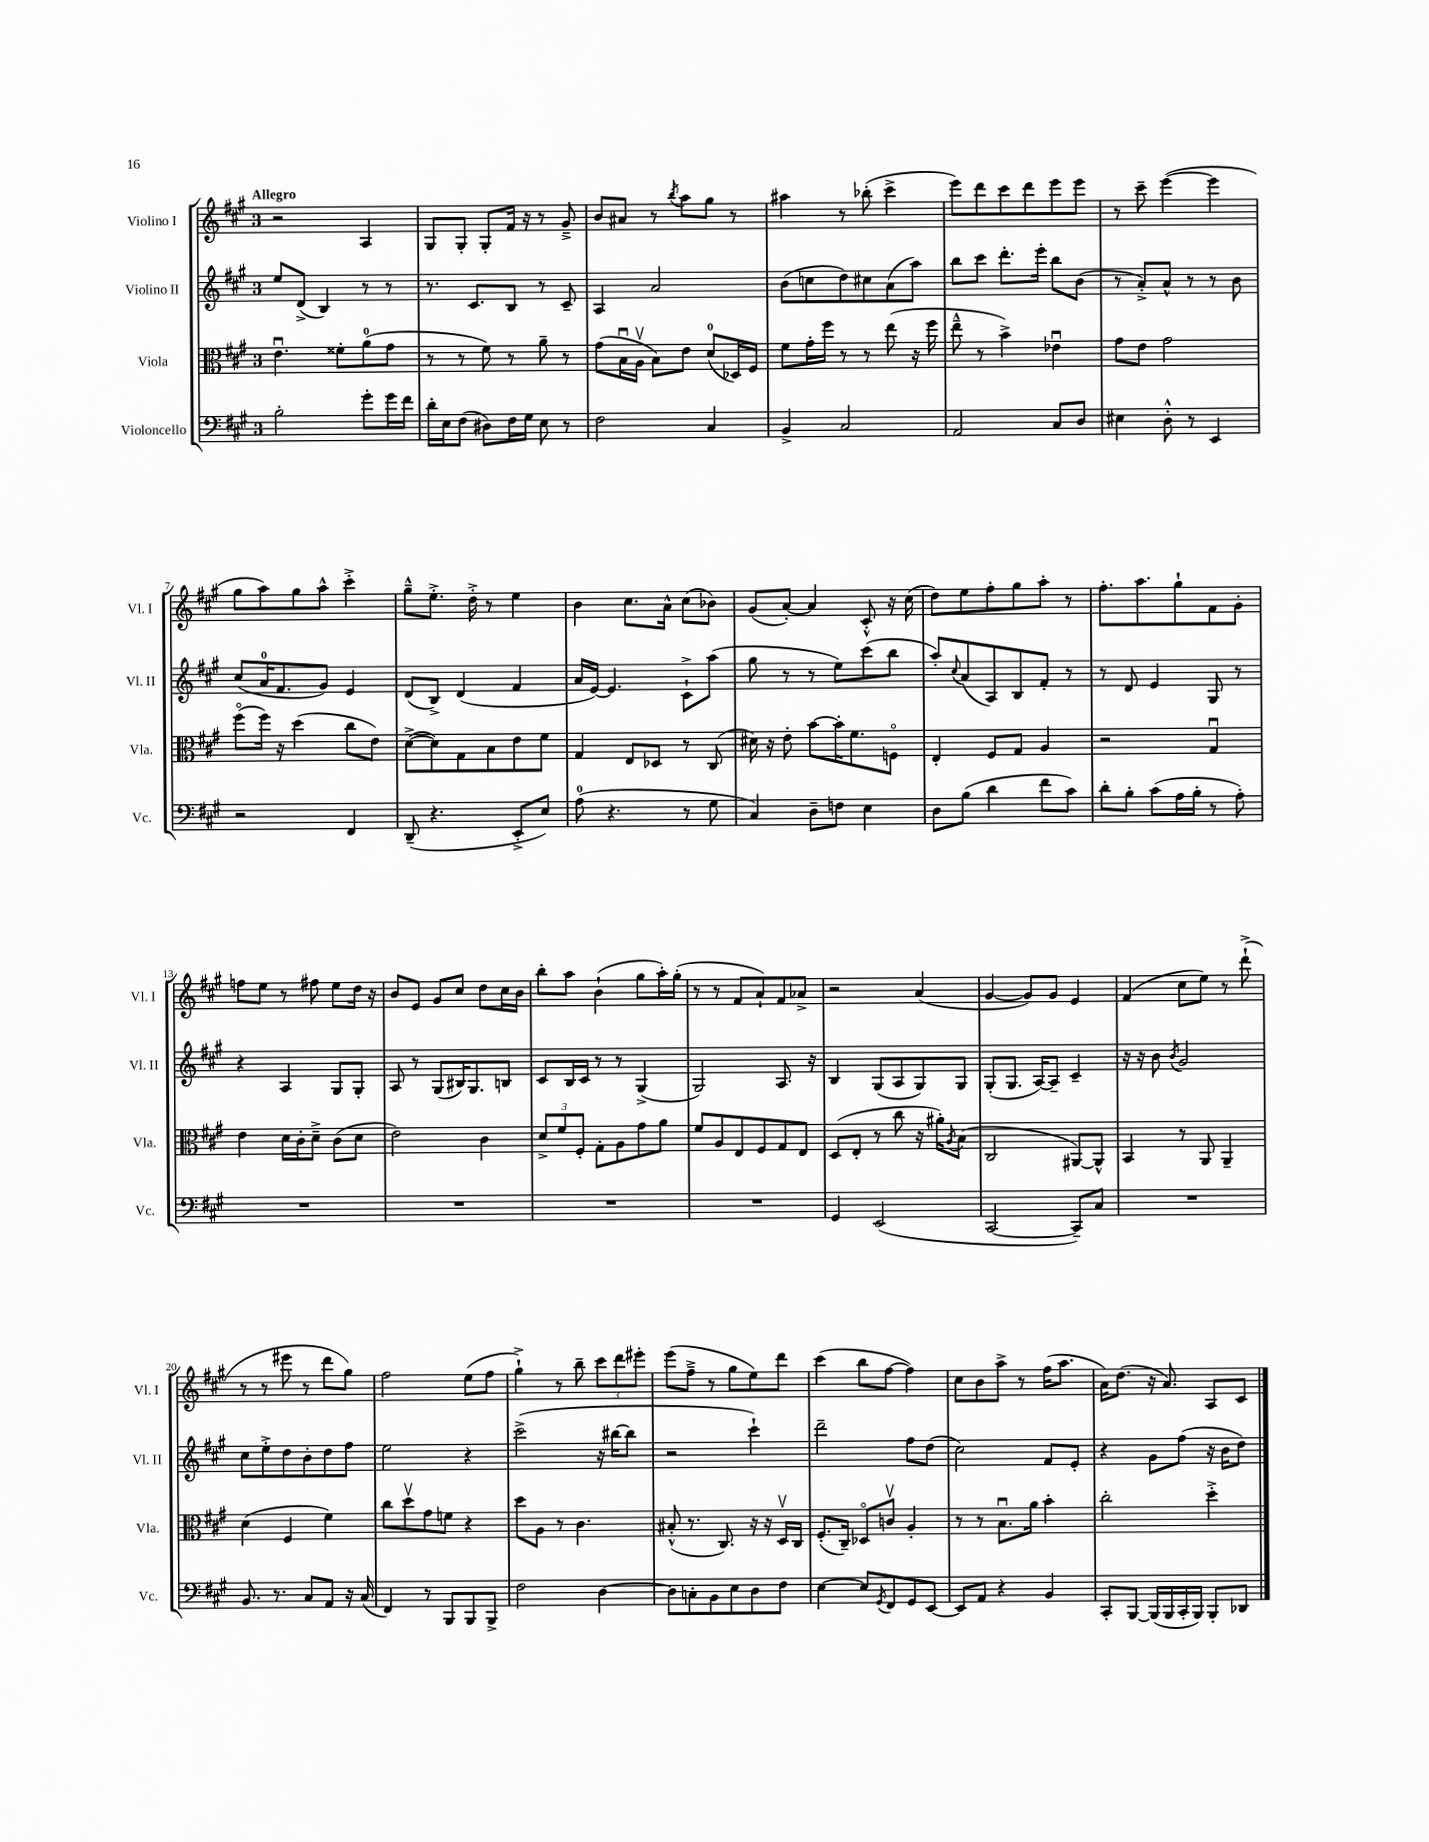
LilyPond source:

<<
\new StaffGroup <<
\new Staff = "s0" \with { instrumentName = "Violino I" shortInstrumentName = "Vl. I" } {
    \clef treble \key a \major \once \override Staff.TimeSignature.style = #'single-digit \time 3/4 \tempo "Allegro"
    r2 a4 |
    gis8 gis8-. gis8-. fis'16 r16 r8 gis'8---> |
    b'8 ais'8 r8 \acciaccatura { b''8 } a''8 gis''8 r8 |
    ais''4 r8 bes''8-.( cis'''4-> |
    e'''8) d'''8 cis'''8 d'''8 e'''8 e'''8 |
    r8 cis'''8-- e'''4~( e'''4 |
    gis''8 a''8) gis''8 a''8-^ cis'''4-.-> |
    gis''8---^ e''8.-.-> d''16-.-> r8 e''4 |
    b'4 cis''8. a'16-^ cis''8( bes'8) |
    gis'8( a'8~-.) a'4 cis'8-.-^ r16 cis''16( |
    d''8) e''8 fis''8-. gis''8 a''8-. r8 |
    fis''8.-. a''8. gis''8-! fis'8 gis'8-. |
    f''8 e''8 r8 fis''8 e''8 d''16 r16 |
    b'8 e'8 gis'8 cis''8 d''8 cis''16 b'16 |
    b''8-. a''8 b'4-!( gis''8 a''16-.) gis''16-.( |
    r8 r8 fis'8 a'8-!) fis'8 aes'8-> |
    r2 a'4( |
    gis'4~ gis'8) gis'8 e'4 |
    fis'4( cis''8 e''8) r8 d'''8-!->( |
    r8 r8 eis'''8 r8 d'''8 gis''8) |
    fis''2 e''8( fis''8 |
    gis''4-!->) r8 b''8-- \tuplet 3/2 { cis'''8 d'''8 eis'''8-. } |
    e'''8( fis''8---> r8 gis''8 e''8) d'''8 |
    cis'''4( b''8 fis''8~ fis''4) |
    cis''8 b'8 a''8-> r8 fis''16( a''8. |
    a'16) d''8.( r16 a'8.) a8 cis'8 \bar "|." |
}
\new Staff = "s1" \with { instrumentName = "Violino II" shortInstrumentName = "Vl. II" } {
    \clef treble \key a \major \once \override Staff.TimeSignature.style = #'single-digit \time 3/4
    e''8 d'8->( b4) r8 r8 |
    r8. cis'8. b8 r8 cis'8-- |
    a4 a'2 |
    b'8( c''8 d''8) cis''8 a'8( a''8) |
    b''8 cis'''8 d'''8.-. e'''16-. b''8 b'8( |
    r8 a'8-.->) a'8-^ r8 r8 b'8 |
    cis''8( a'16-0 fis'8. gis'8) e'4 |
    d'8( b8->) d'4( fis'4 |
    a'16 e'16~) e'4. cis'8-!-> a''8( |
    gis''8 r8 r8 e''8) cis'''8( b''8 |
    a''8-.) \appoggiatura { cis''8 } a'8( a8) b8 fis'8-. r8 |
    r8 d'8 e'4 gis8 r8 |
    r4 a4 gis8 gis8-. |
    a8 r8 gis8( bis16) gis8. b8 |
    cis'8 b16 cis'16 r8 r8 gis4->( |
    gis2) a8. r16 |
    b4 gis8( a8 gis8) gis8 |
    gis8-.( gis8. a16~) a8-- cis'4-- |
    r16 r16 b'8 \acciaccatura { b'8 } gis'2 |
    cis''8 e''8-.-> d''8 b'8-. d''8 fis''8 |
    e''2 r4 |
    cis'''2->( r16 bis''16~ bis''8 |
    r2 cis'''4-!) |
    d'''2-- fis''8 d''8( |
    cis''2) fis'8 e'8-. |
    r4 gis'8 fis''8( r16 b'16 d''8) \bar "|." |
}
\new Staff = "s2" \with { instrumentName = "Viola" shortInstrumentName = "Vla." } {
    \clef alto \key a \major \once \override Staff.TimeSignature.style = #'single-digit \time 3/4
    e'4.\downbow fisis'8-. a'8-0( gis'8 |
    r8 r8 fis'8) r8 a'8-- r8 |
    gis'8( b16\downbow a16\upbow b8) e'8 d'8-0( des16) fis16 |
    fis'8 gis'16-. fis''16 r8 r8 e''8( r16 fis''16 |
    e''8---^ r8 b'4->) ees'4\downbow |
    gis'8 e'8 gis'2 |
    fis''8\flageolet( fis''16) r16 d''4( cis''8 e'8) |
    d'8~->( d'8) gis8 b8 e'8 fis'8 |
    gis4 e8 des8 r8 cis8( |
    dis'16) r16 e'8-. b'8~ b'16-. fis'8. f8\flageolet |
    e4-. fis8 gis8 a4 |
    r2 gis4\downbow |
    e'4 d'16 cis'16-. d'8---> cis'8( d'8 |
    e'2) cis'4 |
    \tuplet 3/2 { d'8-> fis'8 fis8-. } gis8-. a8 gis'8 a'8 |
    fis'8 a8 e8 fis8 gis8 e8 |
    d8( e8-. r8 cis''8 r16 ais'16-.) \acciaccatura { a8 } b8( |
    cis2 ais,8~) ais,8-^ |
    b,4 r8 a,8 a,4-- |
    d'4( fis4 fis'4) |
    cis''8 d''8\upbow gis'8 f'8 r4 |
    d''8 a8 r8 cis'4. |
    bis8-.-^( r8. cis8.) r16 r16 d16\upbow cis16 |
    fis8.-.( cis16--) des8\flageolet c'8\upbow a4-. |
    r8 r8 b8.\downbow a'16 b'4-. |
    cis''2-. d''4-.-> \bar "|." |
}
\new Staff = "s3" \with { instrumentName = "Violoncello" shortInstrumentName = "Vc." } {
    \clef bass \key a \major \once \override Staff.TimeSignature.style = #'single-digit \time 3/4
    b2-. gis'8-. gis'16 fis'16 |
    d'16-. e16 fis8( dis8) fis16 gis16 e8 r8 |
    fis2 cis4 |
    b,4-> cis2 |
    a,2 cis8 d8 |
    eis4 d8-.-^ r8 e,4 |
    r2 fis,4 |
    d,8--( r4. e,8-.-> e8) |
    a8-0( r4. r8 gis8 |
    cis4) d8-- f8 e4 |
    d8 b8( d'4 fis'8 cis'8) |
    d'8-. b8-. cis'8( a16 b16-. r8 a8-.) |
    R2. |
    R2. |
    R2. |
    R2. |
    gis,4 e,2( |
    cis,2~ cis,8--) cis8 |
    R2. |
    b,8. r8. cis8 a,8 r16 cis16( |
    fis,4) r8 b,,8 b,,8 b,,8-> |
    fis2 d4~ |
    d8 c8-. b,8 e8 d8 fis8 |
    e4~ e8 \acciaccatura { gis,8 } fis,8 gis,8 e,8~ |
    e,8 a,8 r4 b,4 |
    cis,8-. b,,8~ b,,16( b,,16 cis,16-. b,,16) b,,8-. des,8 \bar "|." |
}
>>
>>
